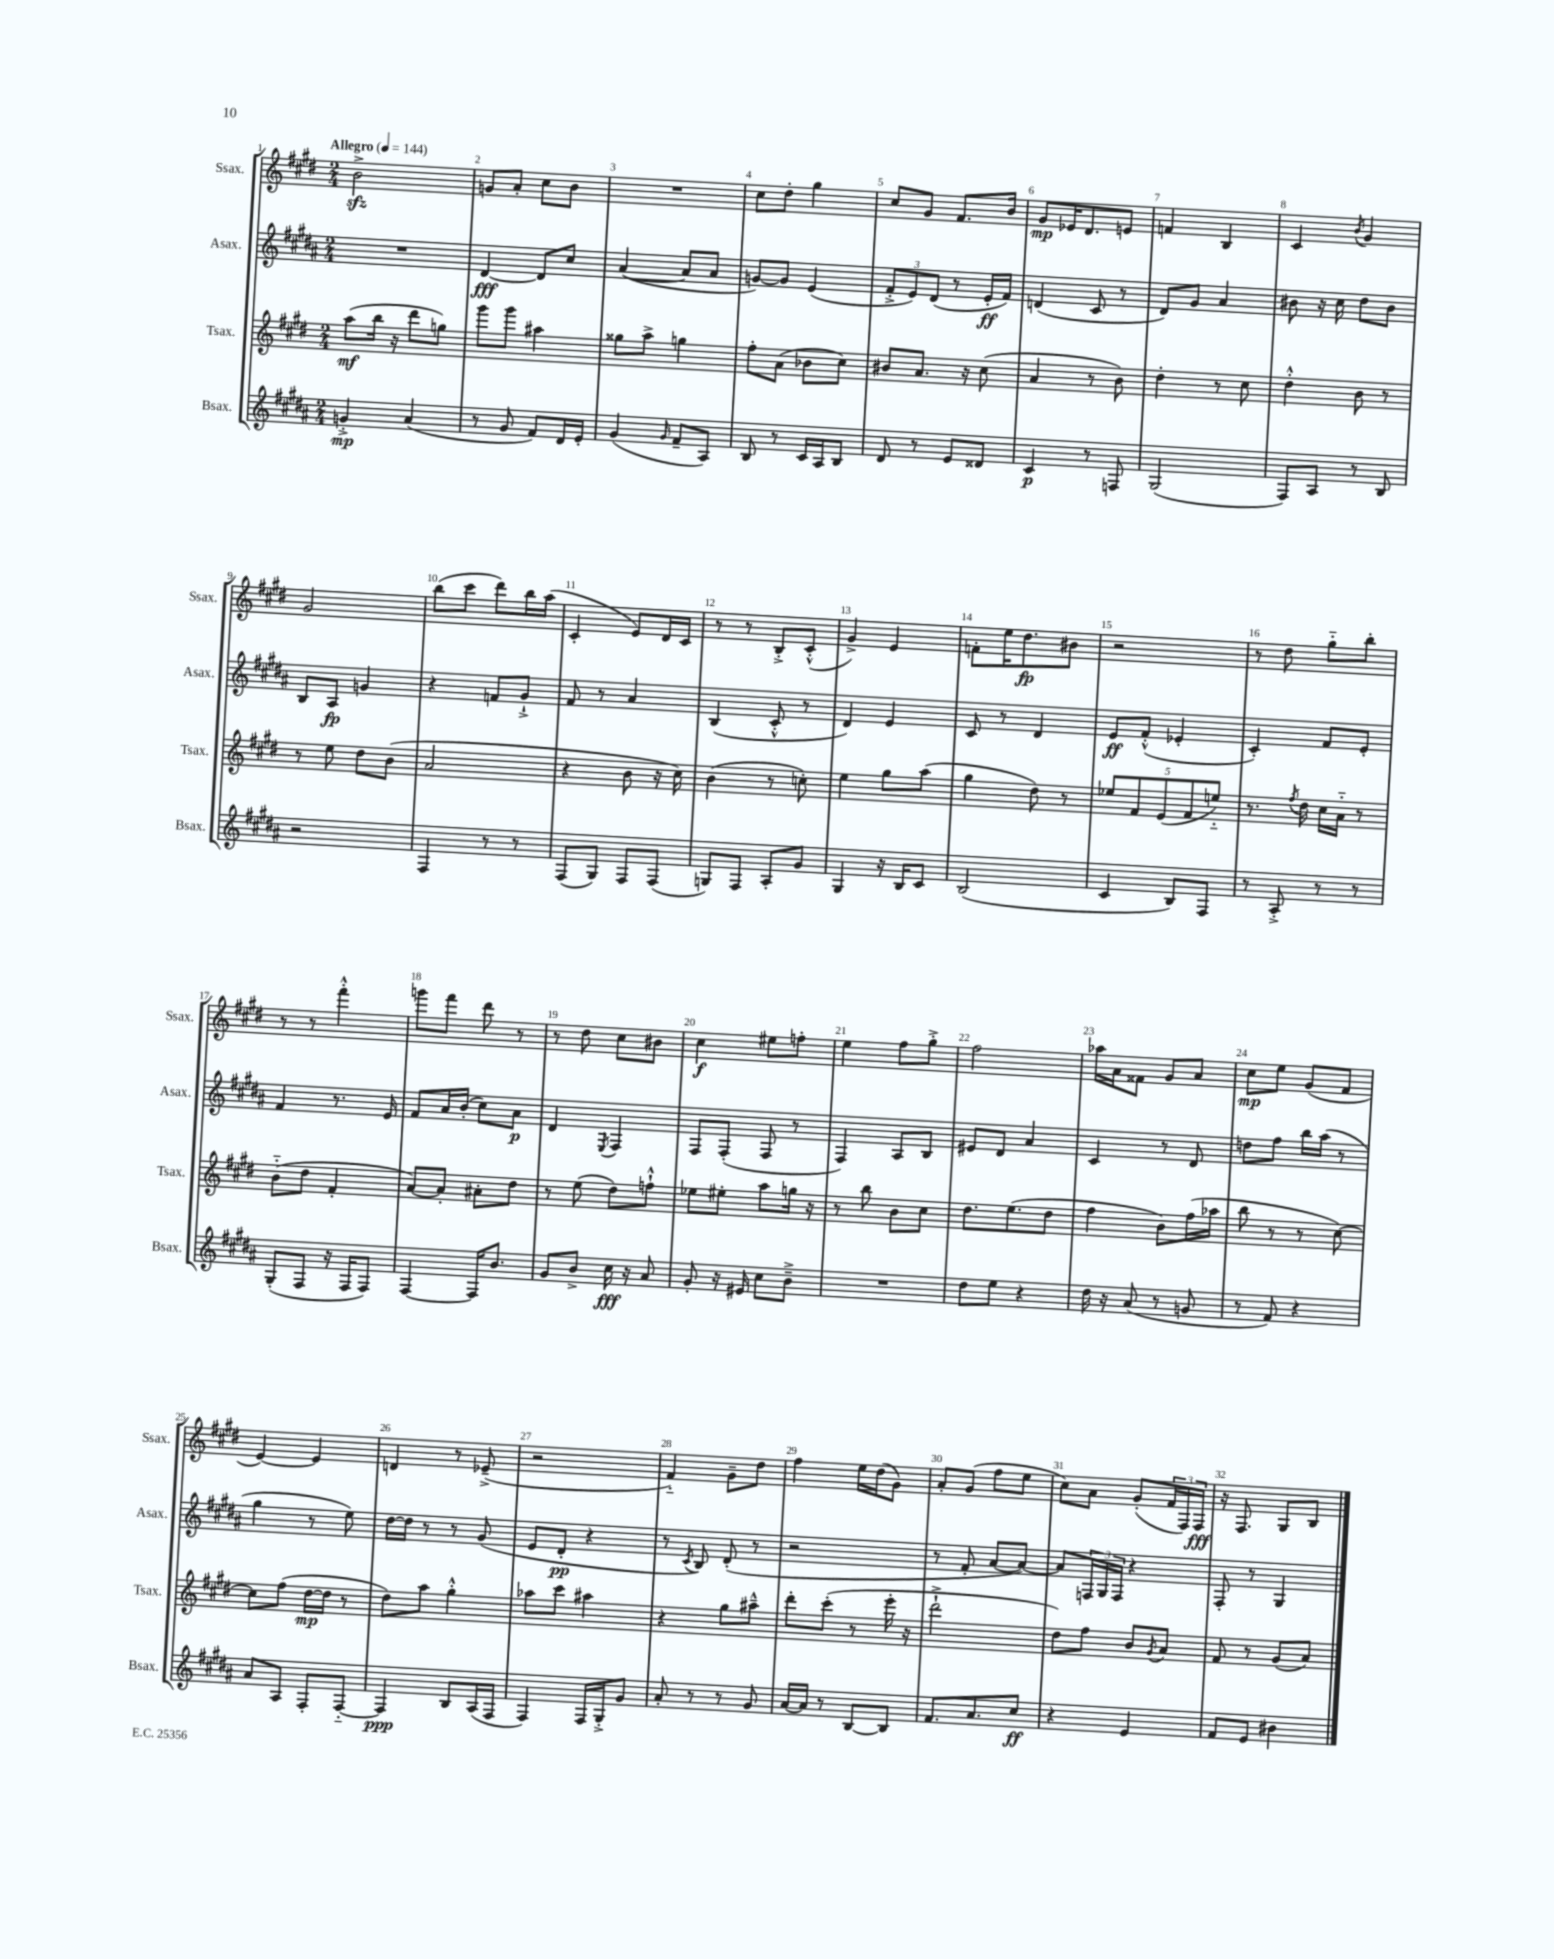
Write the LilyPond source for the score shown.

<<
\new StaffGroup <<
\new Staff = "s0" \with { instrumentName = "Ssax." shortInstrumentName = "Ssax." } {
    \clef treble \key e \major \numericTimeSignature \time 2/4 \tempo "Allegro" 4 = 144
    b'2->\sfz |
    g'8 a'8-. cis''8 b'8 |
    R2 |
    cis''8 dis''8-. gis''4 |
    cis''8 gis'8 fis'8. b'16 |
    gis'8\mp ees'16 dis'8. e'8 |
    f'4 b4 |
    cis'4 \acciaccatura { b'8 } gis'4 |
    gis'2 |
    b''8( cis'''8 dis'''8) b''16 a''16( |
    cis'4-. e'8) dis'16 cis'16 |
    r8 r8 b8-.-> cis'8-.-^( |
    gis'4->) e'4 |
    f'8-. e''16 dis''8.\fp bis'8 |
    r2 |
    r8 dis''8 gis''8-_ b''8-. |
    r8 r8 fis'''4-.-^ |
    g'''8 fis'''8 dis'''8 r8 |
    r8 dis''8 cis''8 bis'8 |
    cis''4\f eis''8 f''8-. |
    e''4 fis''8 gis''8-.-> |
    fis''2 |
    aes''16 a'16 fisis'8 gis'8 a'8 |
    cis''8\mp e''8 gis'8( fis'8 |
    e'4~) e'4 |
    d'4 r8 ees'8--->( |
    r2 |
    fis'4-_) gis'8-- dis''8 |
    fis''4 e''16 dis''16( gis'8) |
    a'8-. gis'8( fis''8 e''8 |
    cis''8) a'8 gis'8-.( \tuplet 3/2 { fis'16 fis16) fis16\fff } |
    r16 fis8. gis8 b8 \bar "|." |
}
\new Staff = "s1" \with { instrumentName = "Asax." shortInstrumentName = "Asax." } {
    \clef treble \key b \major \numericTimeSignature \time 2/4
    R2 |
    dis'4~\fff dis'8 cis''8 |
    ais'4~( ais'8 ais'8 |
    g'8~) g'8 e'4( |
    \tuplet 3/2 { fis'8-.-> e'8) dis'8( } r8 e'16-.\ff fis'16) |
    d'4( cis'8 r8 |
    dis'8) gis'8 ais'4 |
    bis'8 r16 cis''16 dis''8 bis'8 |
    b8 ais8\fp g'4 |
    r4 f'8 gis'8-!-> |
    fis'8 r8 ais'4 |
    b4( cis'8-.-^ r8 |
    dis'4) e'4 |
    cis'8 r8 dis'4 |
    e'8\ff fis'8-.-^( ees'4-. |
    cis'4-.) fis'8 e'8-. |
    fis'4 r8. e'16 |
    fis'8 ais'16 b'16-.( cis''8) ais'8\p |
    dis'4 \acciaccatura { e8 } fis4 |
    fis8 fis8-.( fis8 r8 |
    fis4) ais8 b8 |
    eis'8 dis'8 ais'4 |
    cis'4 r8 dis'8 |
    d''8 fis''8 b''16 ais''16( r8 |
    gis''4 r8 e''8) |
    dis''16~ dis''16 r8 r8 gis'8( |
    e'8 dis'8-.\pp r4 |
    r8 \acciaccatura { cis'8 } b8) dis'8-.( r8 |
    r2 |
    r8 fis'8-. ais'8~ ais'8~) |
    ais'8 \tuplet 3/2 { f16 gis16 f16 } r4 |
    fis8-. r8 gis4 \bar "|." |
}
\new Staff = "s2" \with { instrumentName = "Tsax." shortInstrumentName = "Tsax." } {
    \clef treble \key e \major \numericTimeSignature \time 2/4
    a''8\mf( b''16 r16 dis'''8 g''8) |
    gis'''8 gis'''8 ais''4 |
    gisis''8 a''8-> g''4 |
    fis''8-. a'8( bes'8 cis''8) |
    bis'8 a'8. r16 cis''8( |
    a'4 r8 b'8) |
    dis''4-. r8 cis''8 |
    dis''4-.-^ b'8 r8 |
    r8 e''8 dis''8 b'8( |
    a'2 |
    r4 b'8 r16 cis''16) |
    b'4( r8 c''8-.) |
    e''4 gis''8 a''8( |
    gis''4 dis''8) r8 |
    \tuplet 5/4 { ees''8 fis'8 e'8( fis'8 e''8-_) } |
    r8. \acciaccatura { fis''8 } dis''16 cis''16 a'16-_ r8 |
    b'8-_( dis''8 fis'4-. |
    a'8~) a'8-. ais'8-. dis''8 |
    r8 e''8( dis''8) f''8-!-^ |
    ees''8 eis''8-. a''8 g''16 r16 |
    r8 b''8 b'8 cis''8 |
    dis''8. e''8.( dis''8 |
    fis''4 b'8) fis''16( aes''16 |
    b''8 r8 r8 cis''8~) |
    cis''8 fis''8( dis''16~\mp dis''16 r8 |
    dis''8) a''8 gis''4-.-^ |
    aes''8 cis'''8 ais''4 |
    r4 gis''8 ais''8---^ |
    dis'''8-. cis'''8-.( r8 e'''16-. r16 |
    dis'''2-!-> |
    dis''8) fis''8 b'8 \acciaccatura { gis'8 } a'8 |
    fis'8 r8 gis'8( a'8) \bar "|." |
}
\new Staff = "s3" \with { instrumentName = "Bsax." shortInstrumentName = "Bsax." } {
    \clef treble \key b \major \numericTimeSignature \time 2/4
    g'4-.->\mp ais'4( |
    r8 gis'8 fis'8) dis'16 e'16-. |
    gis'4( \grace { gis'16 } fis'8-- ais8) |
    b8 r8 cis'16 ais16 b8 |
    dis'8 r8 e'8 disis'8 |
    cis'4\p r8 f8 |
    gis2( |
    fis8) ais8 r8 b8 |
    r2 |
    fis4 r8 r8 |
    fis8( gis8) fis8 fis8( |
    g8) fis8 ais8-. gis'8 |
    gis4 r16 b16 cis'8 |
    b2( |
    cis'4 b8) fis8 |
    r8 ais8-.-> r8 r8 |
    gis8-.( fis8 r16 fis16 fis8) |
    fis4~ fis16 b'8. |
    gis'8 b'8-> cis''16\fff r16 ais'8 |
    gis'8-. r16 eis'16 cis''8 b'8---> |
    R2 |
    dis''8 e''8 r4 |
    dis''16 r16 ais'8( r8 g'8 |
    r8 fis'8) r4 |
    ais'8 ais8 fis8-. fis8~-_ |
    fis4\ppp b8 ais16( fis16 |
    fis4) fis16 gis16-.-> gis'8 |
    ais'8-. r8 r8 gis'8 |
    ais'16~ ais'16 r8 b8~ b8 |
    fis'8. ais'8. cis''8\ff |
    r4 e'4 |
    fis'8 e'8 bis'4 \bar "|." |
}
>>
>>
\layout { \context { \Score \override BarNumber.break-visibility = ##(#f #t #t) barNumberVisibility = #all-bar-numbers-visible } }
